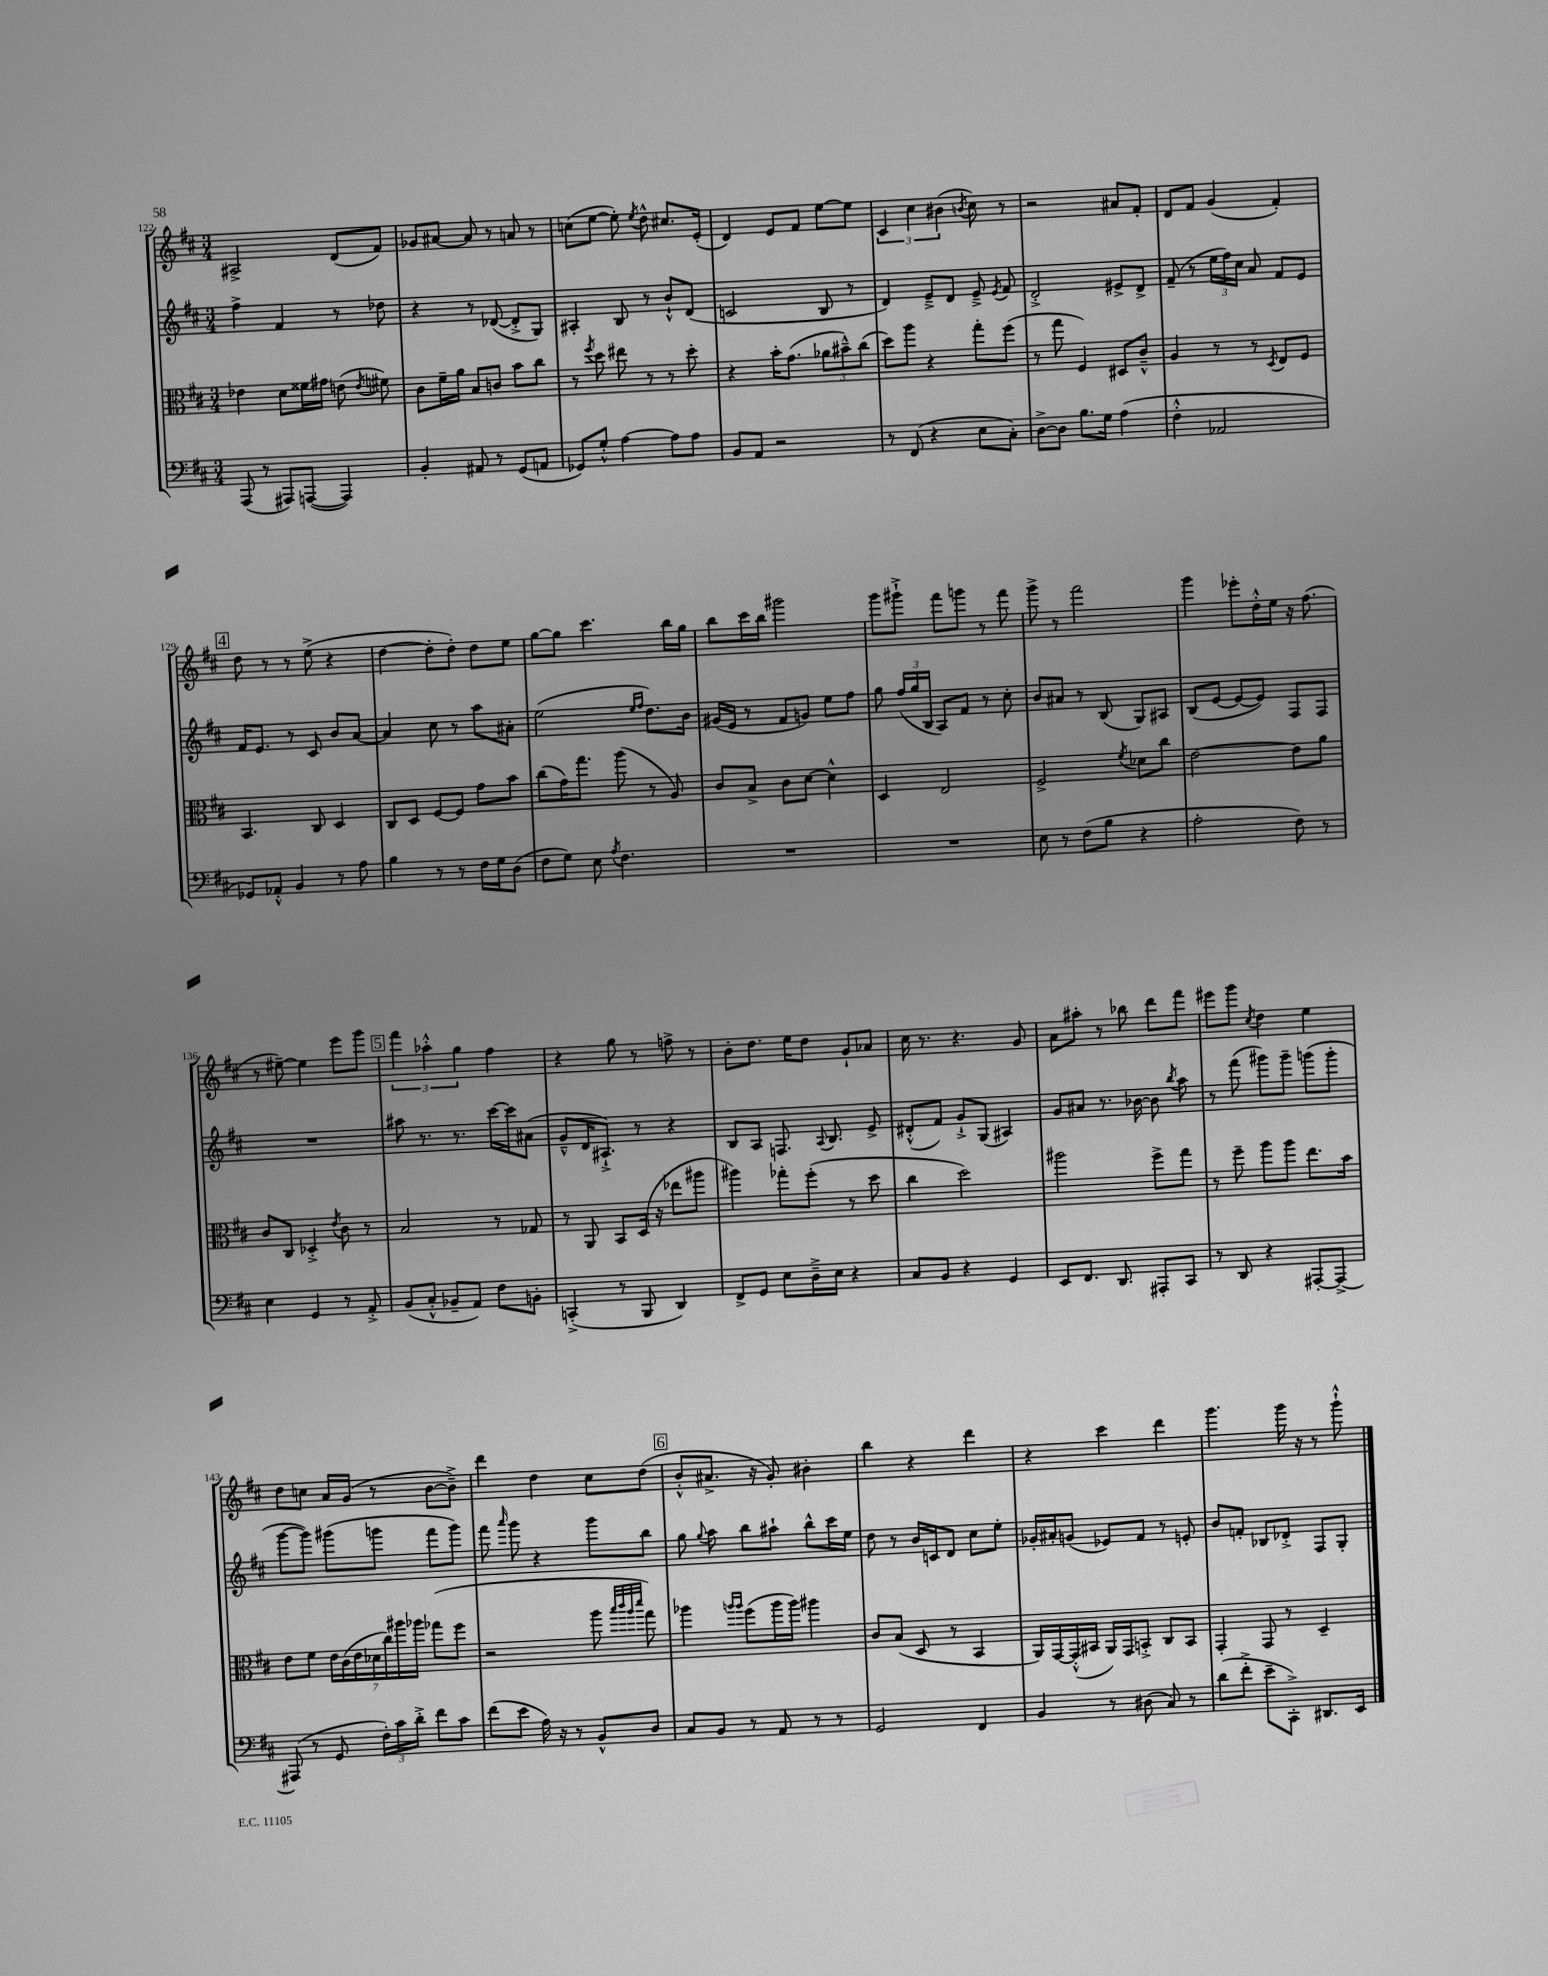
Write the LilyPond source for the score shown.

<<
\new StaffGroup <<
\new Staff = "s0" {
    \clef treble \key d \major \numericTimeSignature \time 3/4
    \autoBeamOff ais2-> d'8[( fis'8]) |
    ges'8[ ais'8]~ ais'8 r8 a'8 r8 |
    c''8[( e''8]~ e''8-.) \acciaccatura { e''8 } d''8-^ cis''8.[ e'16]-.( |
    d'4) e'8[ fis'8] e''8[~ e''8] |
    \tuplet 3/2 { cis'4 cis''4 bis'4( } \acciaccatura { b'8 } cis''8) r8 |
    r2 ais'8[ fis'8]-. |
    d'8[ fis'8] g'4( fis'4-.) |
    \mark \markup { \box "4" } d''8 r8 r8 e''8->( r4 |
    d''4~ d''8[-. d''8]-.) d''8[ e''8] |
    g''8[~ g''8] cis'''4. b''16[ g''16] |
    b''8[ cis'''16 b''16] gis'''2 |
    g'''8[ gis'''8]-!-> fis'''8[ g'''8] r8 fis'''8 |
    g'''8-> r8 fis'''2 |
    g'''4 ees'''8[-. d''16-.-^ e''16] r16 fis''8.( |
    r8 eis''8~--) eis''4 e'''8[ g'''8] |
    \mark \markup { \box "5" } \tuplet 3/2 { fis'''4 aes''4-.-^ g''4 } fis''4 |
    r4 g''8 r8 f''8-> r8 |
    b'8[-. d''8.] e''16[ d''8] g'8[-! aes'8] |
    cis''16 r8. r4. g'8 |
    a'8[ ais''8]-. r8 bes''8 d'''8[ fis'''8] |
    eis'''8[ g'''8] \acciaccatura { cis''8 } d''4 e''4 |
    d''8[ c''8] a'16[ g'16]( r8 b'8[~ b'8]--->) |
    d'''4 d''4 cis''8[ d''8]( |
    \mark \markup { \box "6" } b'8[-.-^ ais'8.]-> r16 g'8-.) bis'4-. |
    b''4 r4 d'''4 |
    r4 cis'''4 d'''4 |
    g'''4. g'''16 r16 r8 g'''8-!-^ \bar "|." |
}
\new Staff = "s1" {
    \clef treble \key d \major \numericTimeSignature \time 3/4
    \autoBeamOff fis''4-> fis'4 r8 des''8 |
    r4 r8 des'8~( des'8[-.-> g8]) |
    ais4-. b8 r8 b'8[-!-^ d'8]( |
    c'2 b8 r8 |
    d'4) e'8[---> d'8] e'8---> \acciaccatura { e'8 } fis'8 |
    d'2-.-> eis'8[-> d'8]-> |
    fis'8--( r8 \tuplet 3/2 { e''16[ fis''16) cis''16] } a'8 fis'8[ e'8] |
    \mark \markup { \box "4" } fis'16[ e'8.] r8 cis'8 b'8[ a'8]~ |
    a'4 cis''8 r8 a''8[ ais'8]-. |
    e''2( \grace { e''16[ fis''16] } d''8.[) b'16] |
    gis'16[( e'16] r8 fis'8[ g'8]) e''8[ fis''8] |
    g''8 \tuplet 3/2 { fis''16[( g''16 b16] } a8[) fis'8] r8 cis''8-. |
    b'8[ ais'8] r8 b8( g8[) ais8] |
    b8[( e'8]~ e'8[~ e'8]) fis8[ fis8] |
    R2. |
    \mark \markup { \box "5" } ais''8 r8. r8. cis'''16[~ cis'''16 ais'8]( |
    g'8[---^ d'16 ais8.]-!->) r8 r4 |
    b8[ a8] f8. \appoggiatura { a8 } b8. e'8-> |
    dis'8[-.-^( fis'8]) g'8[-!-> g8]( ais4) |
    g'8[ ais'8] r8. bes'16~ bes'8 \acciaccatura { b''8 } a''8 |
    r8 fis'''8( gis'''8[) gis'''8]-- g'''8[( g'''8]-. |
    g'''8[~ g'''8]) gis'''8[( g'''8] fis'''8[ g'''8]) |
    fis'''8 \grace { a'''16 } g'''8 r4 g'''8[ b''8] |
    \mark \markup { \box "6" } g''8 \appoggiatura { g''8 } a''8 b''8[ ais''8]-! b''8[-^ cis'''16 e''16] |
    d''8 r8 b'16[ c'16 d'8] cis''8[ e''8]-. |
    ges'16[-. ais'16-. g'8]( ees'8[) fis'8] r8 e'8-. |
    b'8[ f'8]-. bes8[ des'8]-.-> fis8[ g8]-. \bar "|." |
}
\new Staff = "s2" {
    \clef alto \key d \major \numericTimeSignature \time 3/4
    \autoBeamOff ees'4 d'8[ fisis'16 gis'16] e'8( \acciaccatura { e'8 } fis'8) |
    cis'8[ fis'16-- a'16] b8[ c'8] b'8[ cis''8] |
    r8 \acciaccatura { fis''8 } d''8 eis''8 r8 r8 d''8-. |
    r4 b'16[-. g'8.]( \tuplet 3/2 { aes'8[ bis'8---^) cis''8]( } |
    d''8[) a''8] r4 g''8[-. fis''8]( |
    r8 g''8 fis4) dis8[ cis'8]---^ |
    a4 r8 r8 \acciaccatura { d8 } e8[ fis8] |
    \mark \markup { \box "4" } b,4. cis8 d4 |
    cis8[ d8] fis8[~ fis8] g'8[ b'8] |
    cis''8[( g'16) g''8.] a''8( r8 a8) |
    cis'8[ b8]-> cis'8[ d'8]~ d'4-^ |
    d4 e2 |
    fis2-> \acciaccatura { fis'8 } des'8[ cis''8] |
    e'2~ e'8[ a'8] |
    cis'8[ cis8] des4-.-> \acciaccatura { e'8 } cis'8 r8 |
    \mark \markup { \box "5" } b2 r8 ges8 |
    r8 a,8 b,8[ d16]( r16 ees''8[ ais''8] |
    ais''4) ges''8[-. fis''8]-.( r8 d''8 |
    cis''4 d''2) |
    ais''2 fis''8[-> g''8] |
    r8 fis''8-- a''8[ a''8] e''8.[ b'16] |
    e'8[ fis'8] \tuplet 7/4 { e'16[ cis'16( e'16 des'16 cis''16) ais''16 aes''16] } ges''8[( fis''8] |
    r2 a''8 \grace { b''32[ cis'''32 a''32 d'''32] } g''8) |
    \mark \markup { \box "6" } aes''4 \grace { a''16[ a''16] } fis''8[( a''16 a''16]) ais''4 |
    cis'8[ b8]( d8 r8 b,4 |
    a,16[) g,16~ g,16-.-^( bis,16] a,16[) g,16 b,8]-.-> cis8[ b,8] |
    g,4-. g,8 r8 d4-- \bar "|." |
}
\new Staff = "s3" {
    \clef bass \key d \major \numericTimeSignature \time 3/4
    \autoBeamOff a,,8( r8 ais,,8[) a,,8]~( a,,4) |
    b,4-. ais,8 r8 g,8[( a,8] |
    ges,8[) g8]-.-^ a4~ a8[ a8] |
    b,8[ a,8] r2 |
    r8 fis,8( r4 e8[ cis8]-.) |
    d8[~-> d8] b8.[ g16] a4( |
    fis4-.-^ aes,2 |
    \mark \markup { \box "4" } ges,8[) aes,8]-.-^ b,4 r8 a8 |
    b4 r8 r8 fis16[ g16 d8]( |
    fis8[ g8]) e8 \acciaccatura { a8 } fis4. |
    R2. |
    R2. |
    e8 r8 fis8[( b8] r4 |
    a2-. fis8) r8 |
    e4 g,4 r8 a,8-.-> |
    \mark \markup { \box "5" } b,8[( cis8]-.-^ bes,8[-- a,8]) fis8[ b,8]-. |
    c,4-.->( r8 b,,8 d,4) |
    fis,8[-> g,8] e8[ d16---> e16] r4 |
    cis8[ b,8] r4 g,4 |
    e,8[ fis,8.] d,8. ais,,8[-. cis,8] |
    r8 d,8 r4 ais,,8[~-. ais,,8]~-> |
    ais,,8( r8 g,8 \tuplet 3/2 { fis16[-.) cis'16 d'16]-.-> } fis'8[ cis'8] |
    fis'8[( e'8] a16) r16 r8 b,8[-^ d8] |
    \mark \markup { \box "6" } cis8[ b,8] r8 a,8 r8 r8 |
    g,2 fis,4 |
    b,4 r8 dis8( cis8) r8 |
    d'8[( fis'8]-.-> e'8[-- cis,8]-.->) dis,8.[ e,16] \bar "|." |
}
>>
>>
\layout { \context { \Score currentBarNumber = #122 } }
